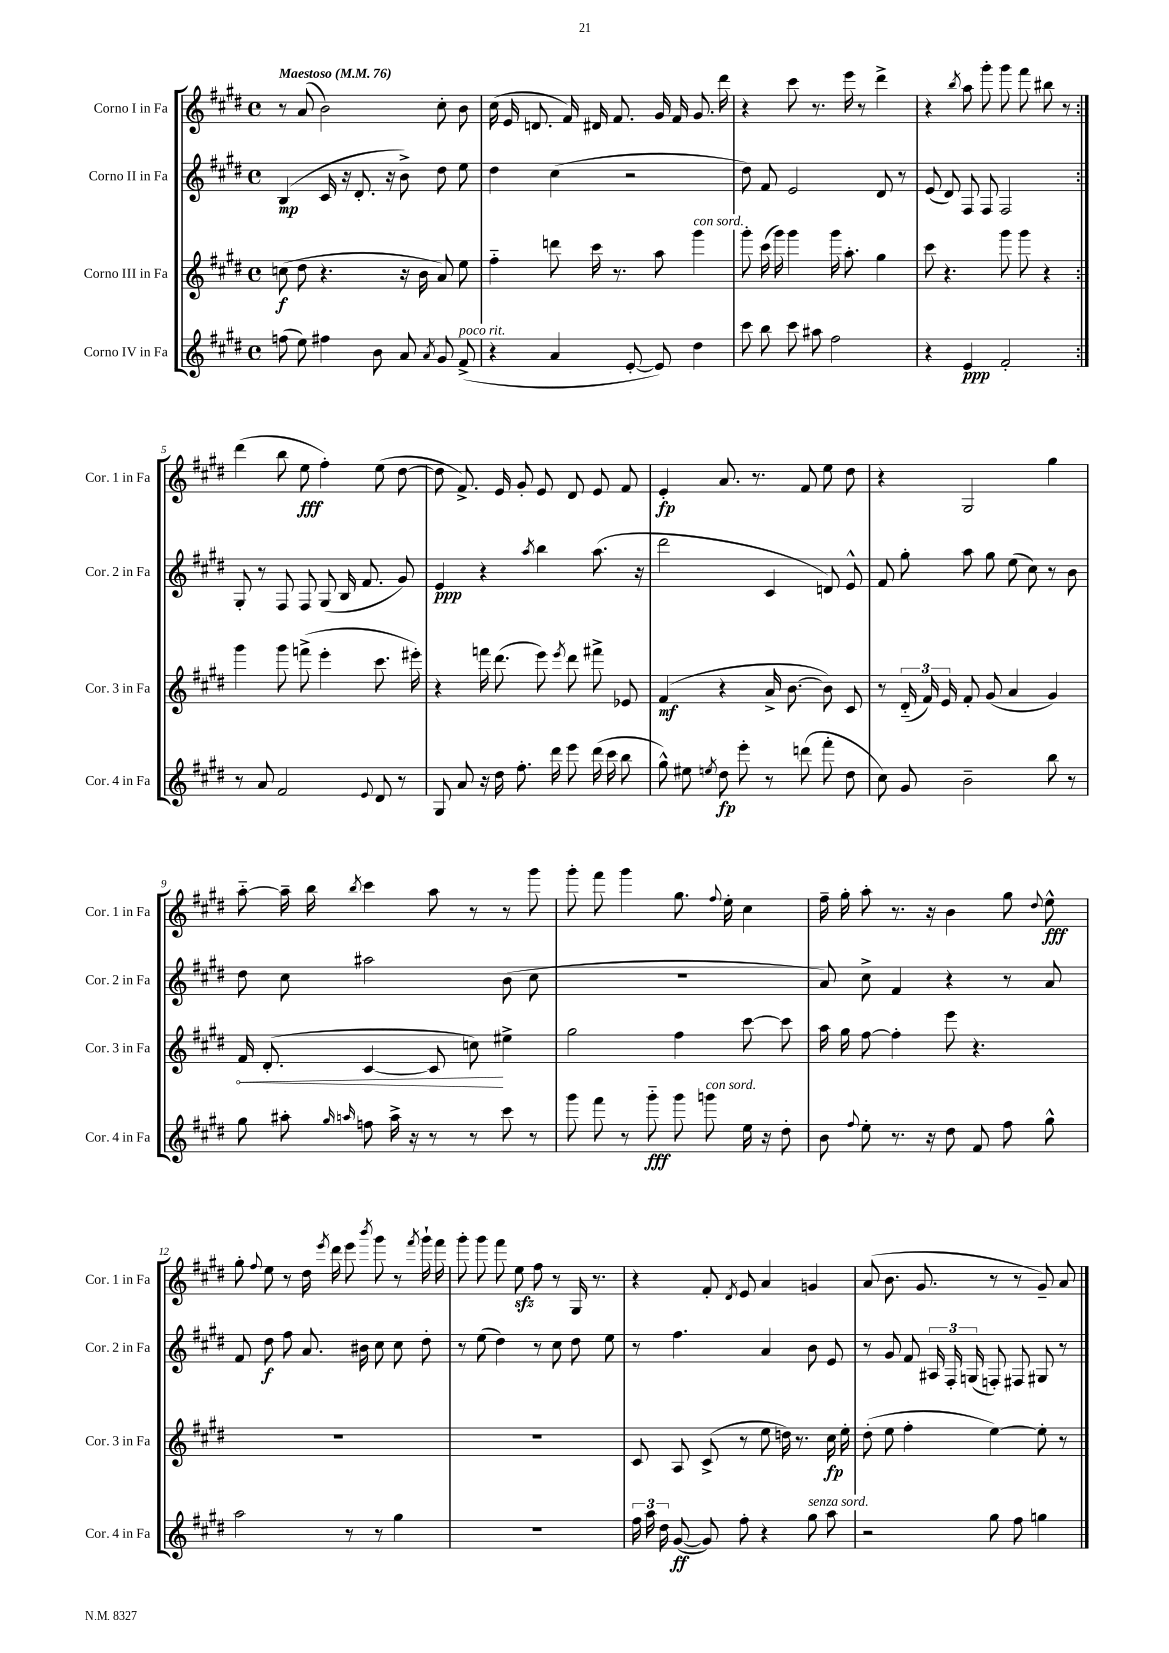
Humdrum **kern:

**kern	**kern	**kern	**kern
*staff4	*staff3	*staff2	*staff1
*clefG2	*clefG2	*clefG2	*clefG2
*k[f#c#g#d#]	*k[f#c#g#d#]	*k[f#c#g#d#]	*k[f#c#g#d#]
*M4/4	*M4/4	*M4/4	*M4/4
*met(c)	*met(c)	*met(c)	*met(c)
*MM76	*MM76	*MM76	*MM76
(8ff	(8cc	(4B	8r
8ee)	8dd#	.	(8a
4ff#	4.r	16c#	2b)
.	.	16r	.
.	.	8.d#'	.
8b	.	.	.
.	.	16r	.
8a	16r	8b^)	.
.	16b	.	.
8qa	.	.	.
8g#	8a)	8dd#	8cc#'
(8f#^	8ee	8ee	8b
=	=	=	=
4r	4ff#'~	4dd#	(16cc#
.	.	.	16e
.	.	.	8.d
4a	8ddd	(4cc#	.
.	.	.	16f#)
.	16ccc#	.	16d#
.	8.r	.	8.f#
[8e'	.	2r	.
8e])	8aa	.	16g#
.	.	.	16f#
4dd#	4ggg#	.	8.g#
.	.	.	16ddd#
=	=	=	=
8ccc#	8ggg#'	8dd#)	4r
8bb	(16ccc#	8f#	.
.	16ggg#)	.	.
8ccc#	4ggg#	2e	8ccc#
8aa#	.	.	8.r
2ff#	16ggg#	.	.
.	8.aa'	.	16eee
.	.	.	8r
.	4gg#	8d#	4ddd#^
.	.	8r	.
=	=	=	=
4r	8ccc#	(8e	4r
.	4.r	8d#)	.
.	.	.	8qbb
4e	.	8F#	8aa
.	.	8F#	8ggg#'
2f#'	8ggg#	2F#	8ggg#
.	8ggg#	.	8fff#
.	4r	.	8bb#
.	.	.	8r
=:|!	=:|!	=:|!	=:|!
8r	4ggg#	8G#'	(4ddd#
8a	.	8r	.
2f#	8ggg#	8F#	8bb
.	(8fff^	8F#	8ee
.	4eee'	(8G#	4ff#')
.	.	16B	.
.	.	8.f#	.
8qqe	.	.	.
8d#	8.ccc#	.	(8ee
8r	.	8g#)	[8dd#
.	16eee#')	.	.
=	=	=	=
8G#	4r	4e	8dd#]
8a	.	.	8.f#^)
16r	16fff	4r	.
16dd#	(8.ddd#	.	16e
8.ff#'	.	.	8g#'
.	.	8qaa	.
.	8eee)	4bb	8e
16ddd#	.	.	.
.	8qeee	.	.
8eee	8ddd#	.	8d#
(16ddd#	8fff#^	(8.aa	8e
16ccc#	.	.	.
8bb	8e-	.	8f#
.	.	16r	.
=	=	=	=
8gg#^^)	(4f#	2ddd#	4e'
8ee#	.	.	.
8qee	.	.	.
8dd#	4r	.	8.a
8eee'	.	.	.
.	.	.	8.r
8r	16a^	4c#	.
.	[8.b	.	.
(8ddd	.	.	8f#
8fff#'	8b])	8d)	8ee
8dd#	8c#	8e^^	8dd#
=	=	=	=
8cc#)	8r	8f#	4r
8g#	(24d#'~	8gg#'	.
.	24f#)	.	.
.	24e	.	.
2b~	8f#'	8aa	2G#
.	(8g#	8gg#	.
.	4a	(8ee	.
.	.	8cc#)	.
8bb	4g#)	8r	4gg#
8r	.	8b	.
=	=	=	=
8gg#	16f#	8dd#	[8aa'~
.	(8.d#'	.	.
8aa#'	.	8cc#	16aa~]
.	.	.	16bb
16qqgg#	.	.	.
16qqaa	.	.	8qbb
8ff	[4c#	2aa#	4ccc#
16aa^	.	.	.
16r	.	.	.
8r	8c#]	.	8aa
8r	8cc)	.	8r
8ccc#	4ee#^	(8b	8r
8r	.	8cc#	8ggg#
=	=	=	=
8ggg#	2gg#	1r	8ggg#'
8fff#	.	.	8fff#
8r	.	.	4ggg#
8ggg#'~	.	.	.
8ggg#	4ff#	.	8.gg#
8ggg	.	.	.
.	.	.	8qqff#
.	.	.	16ee'
16ee	[8ccc#	.	4cc#
16r	.	.	.
8dd#'	8ccc#]	.	.
=	=	=	=
8b	16aa	8a)	16ff#~
.	16gg#	.	16gg#'
8qqff#	.	.	.
8ee'	[8ff#	8cc#^	8aa'
8.r	4ff#']	4f#	8.r
16r	.	.	16r
8dd#	8eee	4r	4b
8f#	4.r	.	.
8ff#	.	8r	8gg#
.	.	.	8qqdd#
8gg#^^	.	8a	8ee^^
=	=	=	=
2aa	1r	8f#	8gg#'
.	.	.	8qqff#
.	.	8dd#	8ee
.	.	8ff#	8r
.	.	8.a	16dd#
.	.	.	8qeee
.	.	.	16ddd#
8r	.	.	8eee
.	.	16b#	.
.	.	.	8qbbb
8r	.	8cc#	8ggg#
4gg#	.	8cc#	8r
.	.	.	8qfff#
.	.	8dd#'	16ggg#`
.	.	.	16fff#
=	=	=	=
1r	1r	8r	8ggg#'
.	.	(8ee	8ggg#
.	.	4dd#)	8fff#
.	.	.	8ee
.	.	8r	8ff#
.	.	8cc#	8r
.	.	8dd#	16G#
.	.	.	8.r
.	.	8ee	.
=	=	=	=
24ff#	8c#	8r	4r
24aa	.	.	.
24dd#	.	.	.
([8g#	8A	4.ff#	.
8g#])	(8c#^	.	8f#'
.	.	.	8qd#
8ff#'	8r	.	8e
4r	8ee	4a	4a
.	16dd)	.	.
.	8.r	.	.
8gg#	.	8b	4g
8aa	16cc#	8e	.
.	16ee'	.	.
=	=	=	=
2r	(8dd#'	8r	(8a
.	8ee	8g#	8.b
.	4ff#'	8f#	.
.	.	.	8.g#
.	.	24A#	.
.	.	24F#'	.
.	.	(24G	.
8gg#	[4ee)	8F')	8r
8ff#	.	8F#	8r
4gg	8ee']	8G#	8g#~)
.	8r	8r	8a
==	==	==	==
*-	*-	*-	*-
